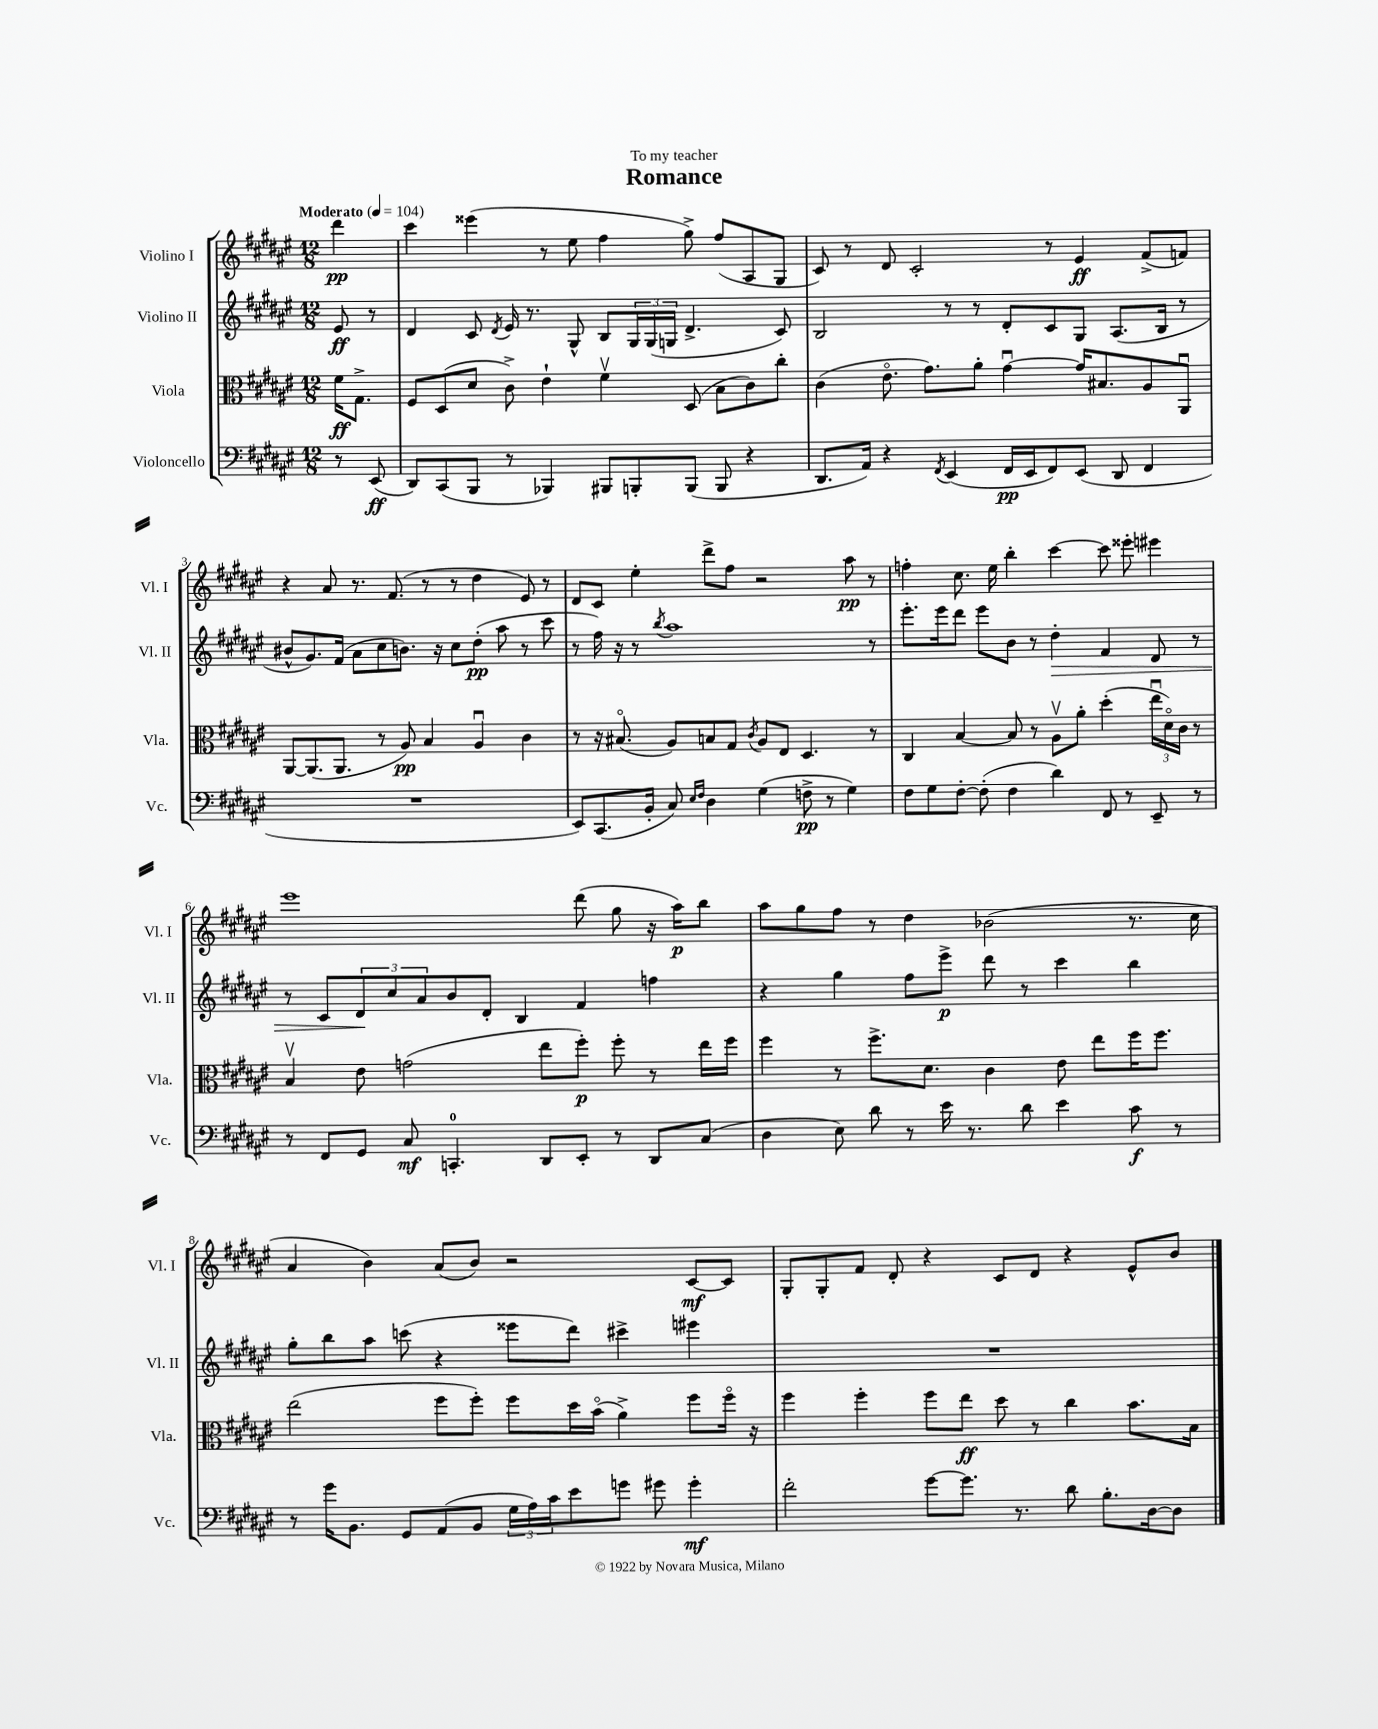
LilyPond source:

\header { title = "Romance" dedication = "To my teacher" }
<<
\new StaffGroup <<
\new Staff = "s0" \with { instrumentName = "Violino I" shortInstrumentName = "Vl. I" } {
    \clef treble \key fis \major \numericTimeSignature \time 12/8 \partial 4 \tempo "Moderato" 4 = 104
    dis'''4\pp |
    cis'''4 eisis'''4( r8 eis''8 fis''4 gis''8->) fis''8( ais8 gis8 |
    cis'8) r8 dis'8 cis'2-. r8 eis'4\ff fis'8->( f'8) |
    r4 ais'8 r8. fis'8.( r8 r8 dis''4 eis'8) r8 |
    dis'8 cis'8 eis''4-. dis'''8-> fis''8 r2 ais''8\pp r8 |
    f''4-. cis''8. eis''16 b''4-. cis'''4~ cis'''8 eisis'''8-. eis'''4 |
    eis'''1 dis'''8( gis''8 r16 ais''16\p) b''8 |
    ais''8 gis''8 fis''8 r8 dis''4 bes'2( r8. cis''16 |
    ais'4 b'4) ais'8( b'8) r2 cis'8~\mf cis'8 |
    gis8-. gis8-. fis'8 dis'8-. r4 cis'8 dis'8 r4 eis'8-^ b'8 \bar "|." |
}
\new Staff = "s1" \with { instrumentName = "Violino II" shortInstrumentName = "Vl. II" } {
    \clef treble \key fis \major \numericTimeSignature \time 12/8 \partial 4
    eis'8\ff r8 |
    dis'4 cis'8 \acciaccatura { dis'8 } eis'16 r8. gis8-^ b8 \tuplet 3/2 { gis16 gis16( g16 } dis'4.-> cis'8) |
    b2 r8 r8 dis'8-. cis'8 gis8 ais8.( b16 r8 |
    bis'8-^ gis'8.) fis'16( ais'8 cis''8 b'8.) r16 cis''8 dis''8-.\pp( ais''8 r8 cis'''8 |
    r8 fis''16) r16 r8 \acciaccatura { b''8 } ais''1 r8 |
    eis'''8.-. eis'''16 dis'''8 eis'''8 b'8 r8 dis''4-.\> fis'4 dis'8 r8 |
    r8 cis'8 \tuplet 3/2 { dis'8\! cis''8 ais'8 } b'8 dis'8-. b4 fis'4 f''4 |
    r4 gis''4 fis''8 eis'''8->\p dis'''8 r8 cis'''4 b''4 |
    gis''8-. b''8 ais''8 c'''8( r4 eisis'''8 dis'''8) cis'''4-> eis'''4 |
    R1. \bar "|." |
}
\new Staff = "s2" \with { instrumentName = "Viola" shortInstrumentName = "Vla." } {
    \clef alto \key fis \major \numericTimeSignature \time 12/8 \partial 4
    fis'16\ff gis8.-> |
    fis8 dis8( dis'8 cis'8->) eis'4-! fis'4\upbow dis8( b8 cis'8) cis''8-. |
    cis'4( eis'8.\flageolet gis'8.) ais'8-. gis'4~\downbow gis'16 bis8. ais8 ais,8\downbow |
    ais,8~ ais,8.( ais,8. r8 ais8\pp) b4 ais4\downbow cis'4 |
    r8 r16 bis8.\flageolet( ais8) b8 gis8 \acciaccatura { cis'8 } ais8 eis8 dis4. r8 |
    cis4 b4~ b8 r8 ais8\upbow ais'8-. dis''4-.( \tuplet 3/2 { eis''16\downbow dis'16\flageolet) cis'16 } r8 |
    b4\upbow eis'8 g'2( eis''8 fis''8-.\p) fis''8-. r8 eis''16 fis''16 |
    fis''4 r8 fis''8.-> dis'8. cis'4 eis'8 eis''8 fis''16 fis''8. |
    eis''2( fis''8 fis''8-.) fis''8 dis''16 b'16\flageolet( ais'4->) fis''8 fis''16\flageolet r16 |
    fis''4 fis''4-. fis''8 eis''8\ff dis''8 r8 cis''4 b'8. b16 \bar "|." |
}
\new Staff = "s3" \with { instrumentName = "Violoncello" shortInstrumentName = "Vc." } {
    \clef bass \key fis \major \numericTimeSignature \time 12/8 \partial 4
    r8 eis,8\ff( |
    dis,8) cis,8( b,,8 r8 bes,,4) bis,,8 b,,8-. b,,8( b,,8 r4 |
    dis,8. ais,16) r4 \acciaccatura { fis,8 } eis,4( fis,16\pp eis,16 fis,8) eis,8( dis,8 fis,4 |
    R1. |
    eis,8) cis,8.( b,16-. cis8) \grace { eis16 fis16 } dis4 gis4( f8->\pp r8 gis4) |
    fis8 gis8 fis8~-. fis8-.( fis4 dis'4) fis,8 r8 eis,8-- r8 |
    r8 fis,8 gis,8 cis8\mf c,4.-0-. dis,8 eis,8-. r8 dis,8 cis8( |
    dis4 eis8) dis'8 r8 eis'16 r8. dis'8 eis'4 cis'8\f r8 |
    r8 gis'16 b,8. gis,8 ais,8( b,8 \tuplet 3/2 { gis16 ais16) cis'16 } eis'8 g'8 gis'8 gis'4-.\mf |
    fis'2-. gis'8~ gis'8. r8. dis'8 b8.-. dis16~ dis8 \bar "|." |
}
>>
>>
